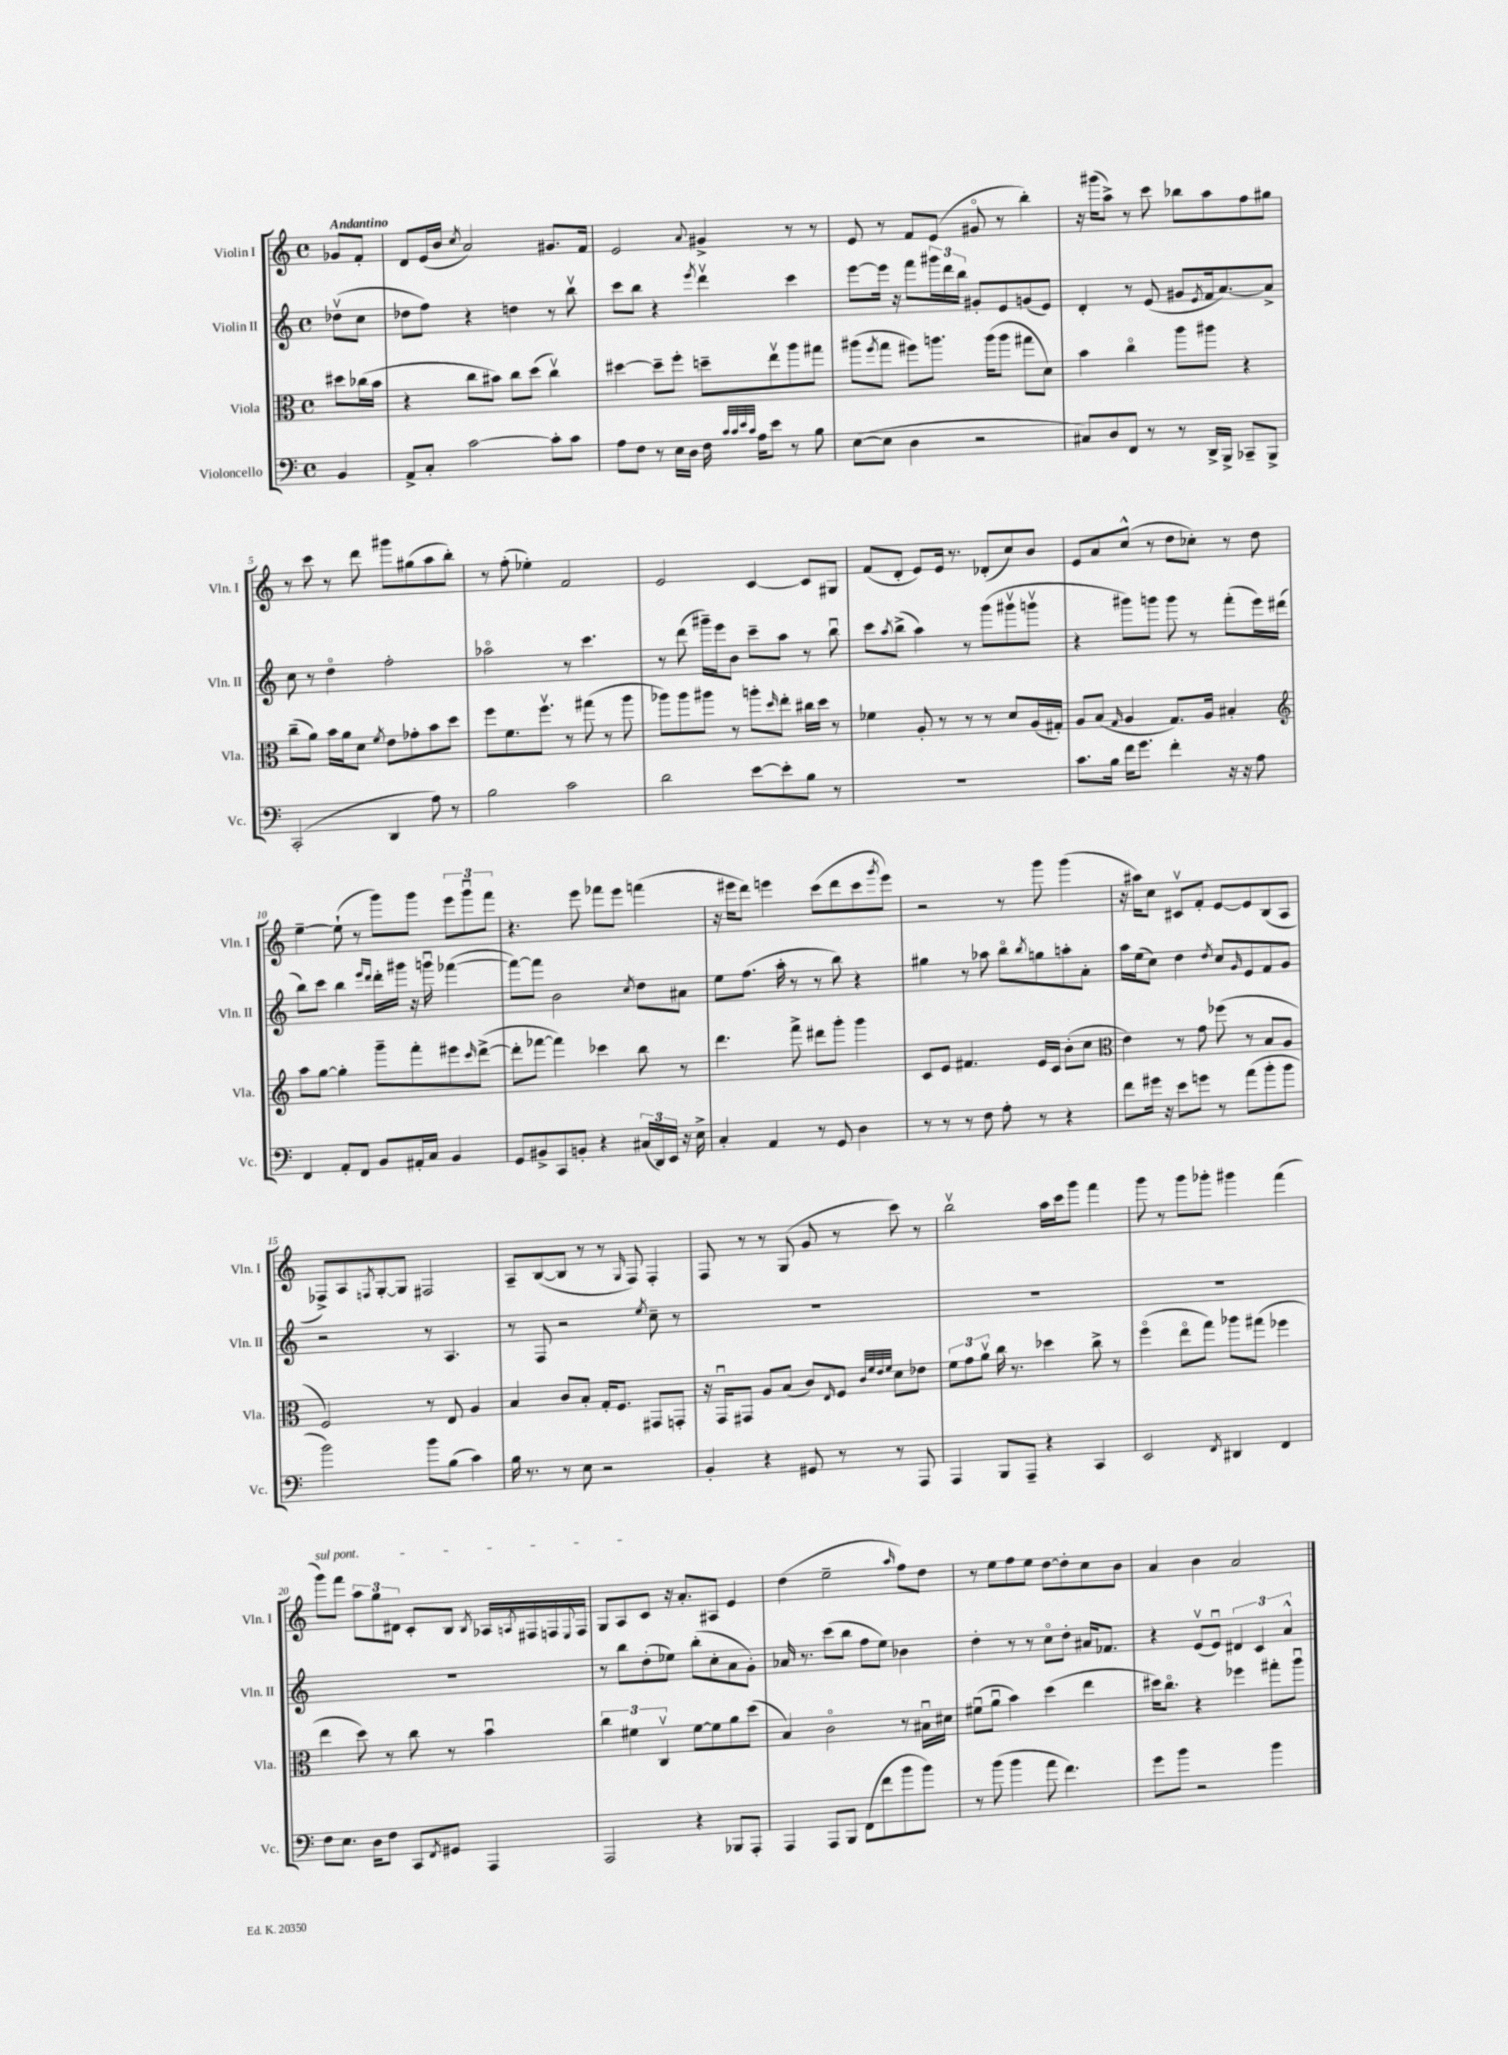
<<
\new StaffGroup <<
\new Staff = "s0" \with { instrumentName = "Violin I" shortInstrumentName = "Vln. I" } {
    \clef treble \key c \major \defaultTimeSignature \time 4/4 \partial 4 \tempo "Andantino"
    ges'8 f'8-. |
    d'8 e'16( b'16 \acciaccatura { c''8 } a'2) gis'8. f'16 |
    e'2 \appoggiatura { a'8 } gis'4-> r8 r8 |
    e'8 r8 f'8 e'8( gis'8\flageolet r8 b''4-.) |
    r16 gis'''16( a''8->) r8 c'''8 bes''8 a''8 f''8 gis''8 |
    r8 c'''8 r8 d'''8 gis'''8 gis''8( a''8 b''8-.) |
    r8 f''8-.( ees''4-.) f'2 |
    e'2 c'4~ c'8 gis8 |
    f'8( d'8-. e'8) e'16 r8. des'8-.( c''8) b'8 |
    e'8 a'8 c''8-^( r8 d''8 ces''8-.) r8 d''8 |
    e''4~-- e''8-!( r8 g'''8) g'''8 \tuplet 3/2 { e'''8 g'''8\downbow f'''8 } |
    r4. e'''8 fes'''8 e'''8 f'''4( |
    r16 eis'''16 d'''8) e'''4 c'''8( d'''8 c'''8 \acciaccatura { g'''8 } e'''8) |
    r2 r8 g'''8 g'''4( |
    r16 ais''16) c''8 cis'8\upbow f'8-. e'8~ e'8 b8( a8 |
    fes8->) a8 \acciaccatura { f8 } g8~-. g8 fis2 |
    a8-- b8~( b8 r8 r8 \grace { g16 } f8) f4-. |
    f8 r8 r8 g8( g'8 r8 c'''8) r8 |
    b''2\upbow a''16 c'''16 g'''8 f'''4 |
    g'''8 r8 g'''8 ges'''8-. gis'''4 f'''4( |
    \once \override TextSpanner.bound-details.left.text = \markup { \italic "sul pont." } g'''8\startTextSpan) f'''8 \tuplet 3/2 { a''8 g''8 dis'8 } c'8-. b8 \acciaccatura { b8 } aes16 \acciaccatura { a8 } fis16 f16 \appoggiatura { e8 } f16 |
    g8 a8 c'8\stopTextSpan r16 a'8.-. ais8 e'4 |
    d''4( e''2-- \grace { a''16 } f''8) d''8 |
    r8 e''8 f''8 e''8 d''8~ d''8-. c''8 b'8 |
    a'4 b'4 a'2 \bar "|." |
}
\new Staff = "s1" \with { instrumentName = "Violin II" shortInstrumentName = "Vln. II" } {
    \clef treble \key c \major \defaultTimeSignature \time 4/4 \partial 4
    des''8\upbow( c''8 |
    des''8 f''8) r4 d''4 r8 b''8\upbow |
    c'''8 b''8 r4 \acciaccatura { e'''8 } d'''4\upbow c'''4 |
    e'''8~ e'''16 r16 f'''8 \tuplet 3/2 { gis'''16 d'''16 b''16 } gis'8-. e'8 g'8( e'8) |
    d'4-. r8 e'8( gis'8 \acciaccatura { e'8 } f'16 a'8.~) a'8-> |
    c''8 r8 d''4\flageolet f''2-. |
    aes''2\flageolet r8 c'''4. |
    r8 d'''8( gis'''16--) e'''16 b'8 c'''8-- a''8 r8 b''8\downbow |
    c'''8 \acciaccatura { a''8 } b''8->( a''4) r8 g'''8( gis'''8\upbow g'''8\upbow |
    r4 gis'''8) g'''8 g'''8 r8 f'''8-.( e'''16) dis'''16( |
    b''8) c'''8 b''4 \grace { e'''16 d'''16 } d'''16-. gis'''16 r16 g'''16\downbow fes'''4~( |
    fes'''8~) fes'''8 b'2 \acciaccatura { c''8 } d''8 ais'8 |
    e''8 f''8.( a''16-. r8 r8 b''8) r4 |
    gis''4 r8 aes''8 b''8\flageolet \acciaccatura { b''8 } g''8 a''8-. a'8-. |
    a''16 e''16( c''8) d''4 \acciaccatura { d''8 } c''8 \grace { g'16 } e'8 f'8 g'8 |
    r2 r8 a4. |
    r8 f8 r2 \acciaccatura { e''8 } c''8-- r8 |
    R1 |
    R1 |
    R1 |
    R1 |
    r8 b''8 d''8-.( ees''8) b''8-.( c''8-. a'8 g'8-.) |
    aes'16 r8. c'''8( b''8 f''8 e''8) bes'4 |
    d''4-. r8 r8 c''8\flageolet d''8-. ais'16 fes'8. |
    r4 e'8\upbow( e'8\downbow) \tuplet 3/2 { dis'4 c'4 a'4-^ } \bar "|." |
}
\new Staff = "s2" \with { instrumentName = "Viola" shortInstrumentName = "Vla." } {
    \clef alto \key c \major \defaultTimeSignature \time 4/4 \partial 4
    dis''8 ces''16( b'16 |
    r4 c''8 bis'8) c''8 d''8( c''4\upbow) |
    dis''4~ dis''8-- f''8-. d''8-- e''8\upbow a''8 gis''8 |
    ais''8( \acciaccatura { f''8 } g''8 fis''8) a''8. a''16( a''8 gis''8 d'8) |
    b'4 c''4\flageolet a''8 ais''8 r4 |
    c''8--( a'8) b'16 a'16 d'8 \acciaccatura { f'8 } e'8 ges'8-. b'8 d''8 |
    f''8 f'8. f''8.\upbow r8 gis''8( r8 a''8 |
    aes''8) aes''8 ais''8 r8 a''8-. \grace { d''16 } e''8-. cis''16 d''16 r8 |
    fes'4 a8-. r8 r8 r8 d'8 a16( gis16-.) |
    a8 b8( \grace { g16 } a4 g8.) a16 bis4-. |
    \clef treble a''8 g''8~ g''4-. g'''8-- f'''8-. eis'''8 \grace { c'''16 } d'''8~->( |
    d'''8-. fes'''8~ fes'''4) ces'''4 b''8 r8 |
    d'''4. f'''8-> dis'''8 g'''8-. g'''4 |
    c'8 e'8 fis'4. e'16 c'16 b'8-.( c''8 |
    \clef alto e'4) r8 g'8 fes''8( r8 b8 a8 |
    f2) r8 e8 a4 |
    b4 c'8 b8-. g16-. f8. gis,8 g,8-. |
    r16 g,16\downbow gis,8 a8 b8( c'8) \grace { e16 } f8 \grace { c'32 f'32 e'32 f'32 } d'8 ees'8 |
    \tuplet 3/2 { f'8 g'8 a'8\upbow } c''16 r8. des''4 c''8-> r8 |
    f''4\flageolet( e''8\flageolet g''8) aes''8 gis''8( fes''4 |
    e''4 d''8) r8 c''8 r8 b'4\downbow |
    \tuplet 3/2 { c''4 fis'4 c4\upbow } fis'8~ fis'8 a'8 d''8( |
    b4) c'2\flageolet r8 bis16\downbow dis'16 |
    fis'8\downbow( a'8\downbow b'4) d''4( e''4 |
    dis''16) c''8.\flageolet r4 fes''4 gis''8-. a''8\downbow \bar "|." |
}
\new Staff = "s3" \with { instrumentName = "Violoncello" shortInstrumentName = "Vc." } {
    \clef bass \key c \major \defaultTimeSignature \time 4/4 \partial 4
    b,4 |
    a,8-> c8-. c'2~ c'8-. c'8 |
    a8 f8 r8 e16 d16 f16 \grace { c'32 c'32 e'32 c'32 } a16 e'8 r8 b8 |
    e8~( e8 d4 r2 |
    cis8) d8 f,8 r8 r8 d,16-> b,,16-> ces,8-- b,,8-> |
    c,2-.( d,4 a8) r8 |
    b2 c'2 |
    d'2 e'8~ e'8-. b8 r8 |
    R1 |
    c'8. b16 f'16 g'8. f'4-. r16 r16 a8 |
    f,4 a,8-. f,8 b,8 ais,16-. c16 b,4 |
    g,8 bis,8-> c,8 b,8-. r4 \tuplet 3/2 { cis16( d,16) e,16 } r16 e16-> |
    c4-. a,4 r8 g,8 d4 |
    r8 r8 r8 f8 a8-. r8 r4 |
    f'8 gis'16 r16 e'8 g'8 r8 a'8( b'8-. b'8 |
    b'2) b'8 b8( c'4) |
    b16 r8. r8 e8 r2 |
    b,4-. r4 gis,8 r8 r8 a,,8 |
    a,,4 b,,8 a,,8-- r4 c,4 |
    e,2 \acciaccatura { f,8 } dis,4 f,4 |
    f8 e8. d16 f8 c,8 \acciaccatura { f,8 } gis,8 a,,4 |
    a,,2 r4 bes,,8 a,,8-. |
    a,,4 a,,8 b,,8 f,8( f'8 b'8 b'8) |
    r8 b'8( b'4 a'8 f'4.) |
    g'8 b'8 r2 b'4 \bar "|." |
}
>>
>>
